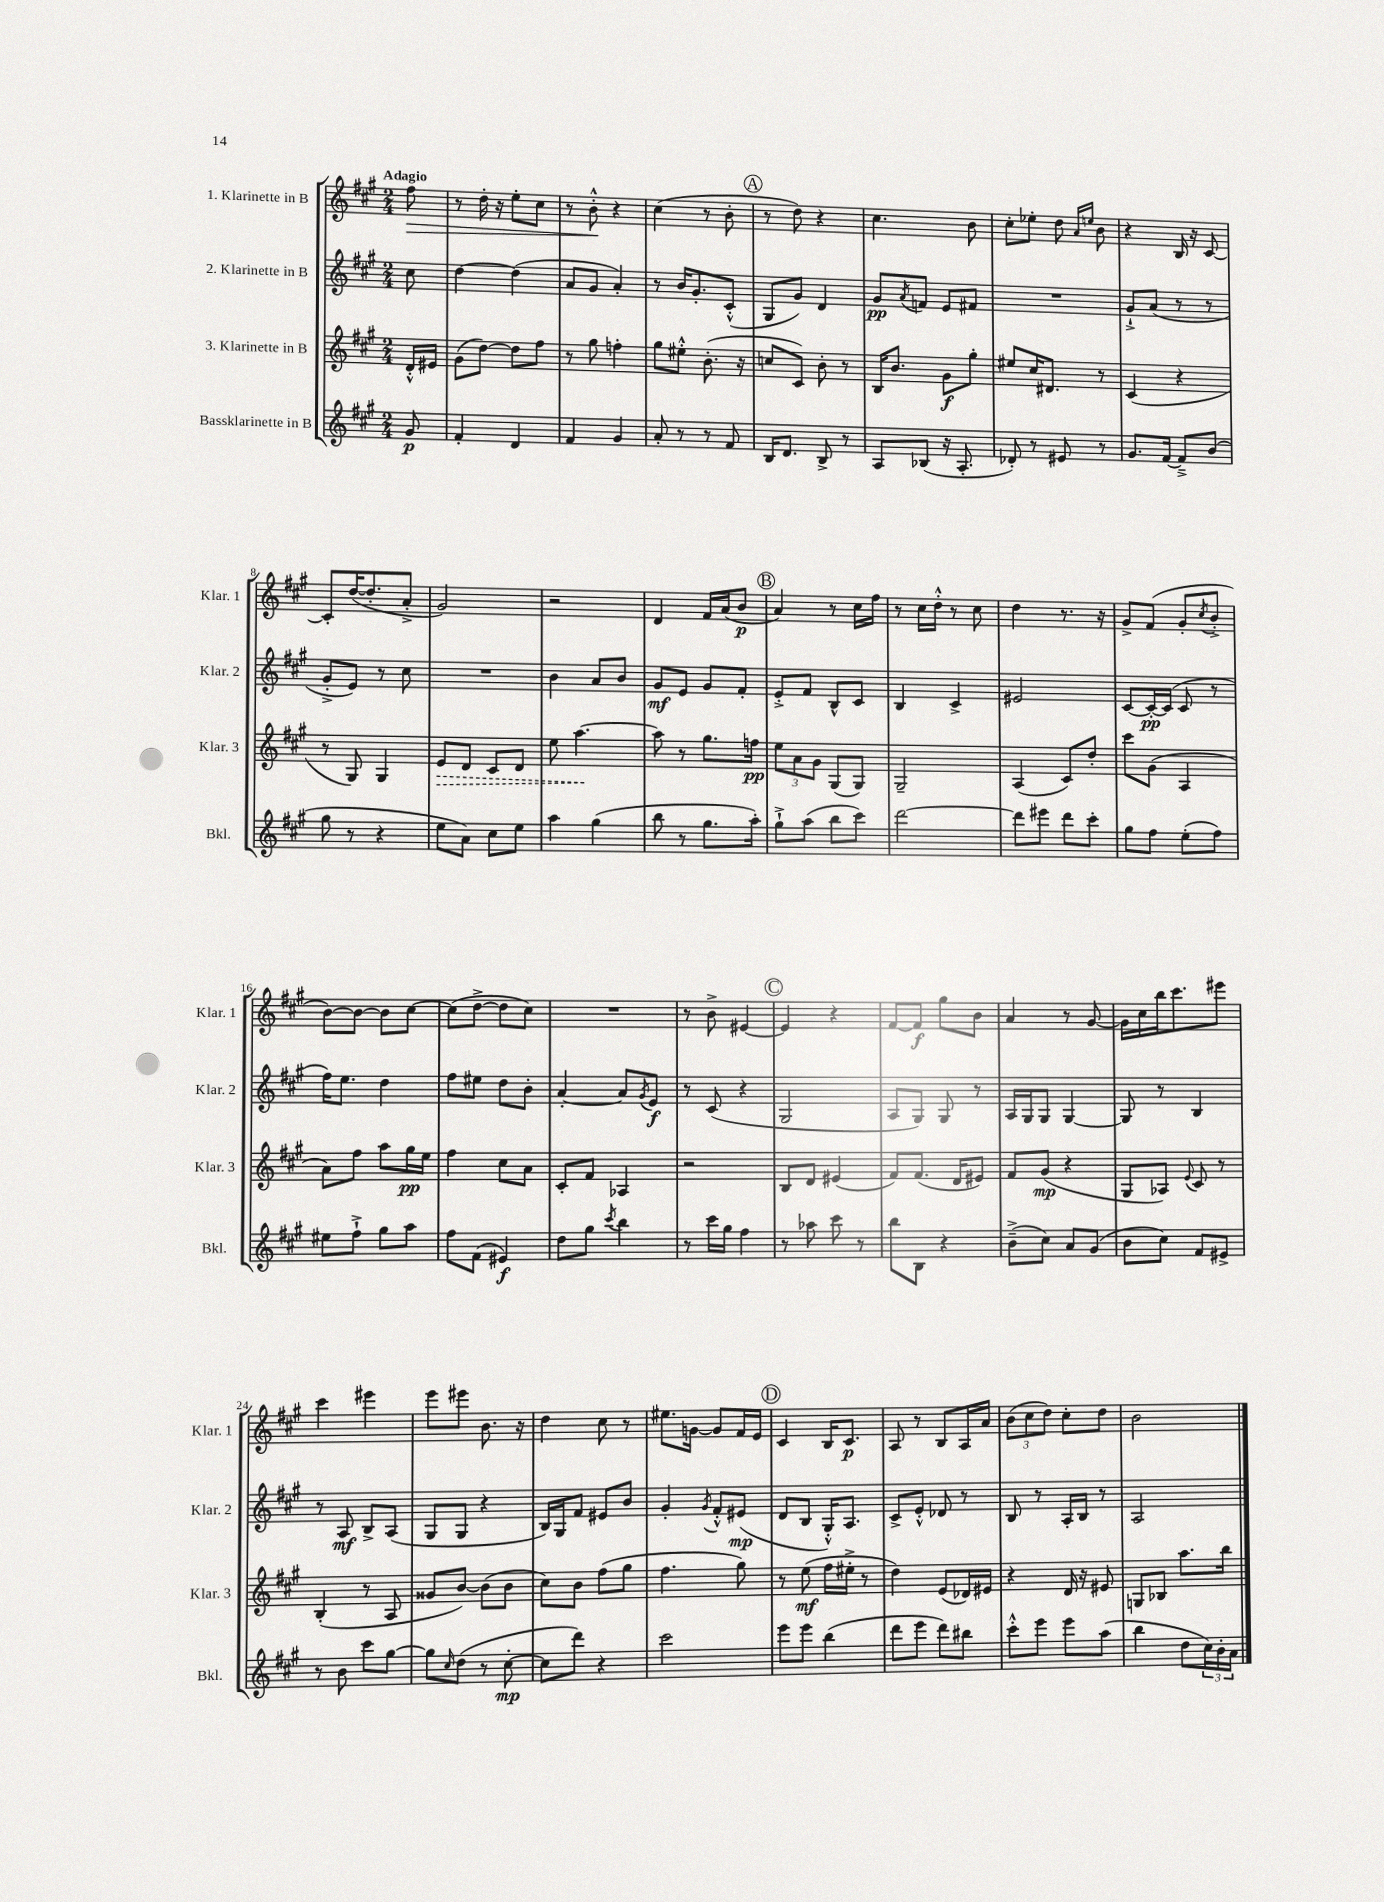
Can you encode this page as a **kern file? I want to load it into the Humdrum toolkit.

**kern	**dynam	**kern	**dynam	**kern	**dynam	**kern	**dynam
*part4	*part4	*part3	*part3	*part2	*part2	*part1	*part1
*staff4	*staff4	*staff3	*staff3	*staff2	*staff2	*staff1	*staff1
*I"Bassklarinette in B	*	*I"3. Klarinette in B	*	*I"2. Klarinette in B	*	*I"1. Klarinette in B	*
*I'Bkl.	*	*I'Klar. 3	*	*I'Klar. 2	*	*I'Klar. 1	*
*clefG2	*	*clefG2	*	*clefG2	*	*clefG2	*
*k[f#c#g#]	*	*k[f#c#g#]	*	*k[f#c#g#]	*	*k[f#c#g#]	*
*M2/4	*	*M2/4	*	*M2/4	*	*M2/4	*
=	=	=	=	=	=	=	=
!	!	!	!	!	!	!LO:TX:a:B:t=Adagio	!
!	!	!	!	!	!	!	!LO:HP:b
8g#/	p	16d'^^/LL	.	8cc#\	.	8ff#\	>
.	.	16e#X/JJ	.	.	.	.	.
=1	=1	=1	=1	=1	=1	=1	=1
4f#'/	.	(8g#\L	.	[4dd\	.	8r	.
.	.	[8dd\J)	.	.	.	16dd'\	.
.	.	.	.	.	.	16r	.
4d/	.	8dd\L]	.	(4dd\]	.	8ee'\L	.
.	.	8ff#\J	.	.	.	8cc#\J	.
=2	=2	=2	=2	=2	=2	=2	=2
4f#/	.	8r	.	8a/L	.	8r	.
.	.	8gg#\	.	8g#/J	.	8b'^^\	.
4g#/	.	4ffn'\	.	4a'/)	.	4r	]
=3	=3	=3	=3	=3	=3	=3	=3
8a'/	.	8gg#\L	.	8r	.	(4cc#\	.
8r	.	8ee#X'^^\J	.	16b/KL	.	.	.
.	.	.	.	8.g#'/	.	.	.
8r	.	(8.b'\	.	.	.	8r	.
8f#/	.	.	.	(8c#'^^/J	.	8b'\	.
.	.	16r	.	.	.	.	.
!!LO:REH:place=s1:t=A
=4	=4	=4	=4	=4	=4	=4	=4
16B/KL	.	8ccn/L	.	8G#/L	.	8r	.
8.d/J	.	.	.	.	.	.	.
.	.	8c#/J)	.	8g#/J)	.	8dd\)	.
8B^/	.	8b'\	.	4d/	.	4r	.
8r	.	8r	.	.	.	.	.
=5	=5	=5	=5	=5	=5	=5	=5
8A/L	.	16B/KL	.	8g#/L	pp	4.cc#\	.
.	.	8.b/J	.	.	.	.	.
.	.	.	.	8qa/	.	.	.
(8B-X/J	.	.	.	8fn/J	.	.	.
16r	.	8g#\L	f	8e/L	.	.	.
8.A'/	.	.	.	.	.	.	.
.	.	8gg#'\J	.	8f#X/J	.	8b\	.
=6	=6	=6	=6	=6	=6	=6	=6
8d-X'/)	.	8ee#X/L	.	2r	.	8cc#'\L	.
8r	.	16cc#/K	.	.	.	8ee-X'\J	.
.	.	8.d#X/J	.	.	.	.	.
8e#X/	.	.	.	.	.	8dd\	.
.	.	.	.	.	.	16qqa/LL	.
.	.	.	.	.	.	16qqeen/JJ	.
8r	.	8r	.	.	.	8b\	.
=7	=7	=7	=7	=7	=7	=7	=7
8.g#/L	.	(4c#/	.	8g#`^/L	.	4r	.
.	.	.	.	(8a/J	.	.	.
[16f#/Jk	.	.	.	.	.	.	.
8f#~^/L]	.	4r	.	8r	.	16B/	.
.	.	.	.	.	.	16r	.
(8b/J	.	.	.	8r	.	[8c#/	.
!!LO:LB:g=z
=8	=8	=8	=8	=8	=8	=8	=8
8gg#\	.	8r	.	8g#'^/L	.	8c#'/L]	.
8r	.	8G#/)	.	8e/J)	.	([16dd/K	.
.	.	.	.	.	.	8.dd'/]	.
4r	.	4G#/	.	8r	.	.	.
.	.	.	.	8cc#\	.	8a'^/J	.
=9	=9	=9	=9	=9	=9	=9	=9
!	!	!	!LO:HP:b	!	!	!	!
8ee\L	.	8e/L	>	2r	.	2g#/)	.
8a\J)	.	8d/J	.	.	.	.	.
8cc#\L	.	8c#/L	.	.	.	.	.
8ee\J	.	8d/J	.	.	.	.	.
=10	=10	=10	=10	=10	=10	=10	=10
4aa\	.	8ee\	.	4b\	.	2r	.
.	.	[4.aa\	.	.	.	.	.
(4gg#\	.	.	.	8a/L	.	.	.
.	.	.	.	8b/J	.	.	.
.	.	.	]	.	.	.	.
=11	=11	=11	=11	=11	=11	=11	=11
8bb\	.	8aa\]	.	8g#/L	mf	4d/	.
8r	.	8r	.	8e/J	.	.	.
8.gg#\L	.	8.gg#\L	.	8g#/L	.	16f#/LL	.
.	.	.	.	.	.	(16a/J	.
.	.	.	.	8f#'/J	.	8b/J	p
16aa'\Jk)	.	16ffn\Jk	pp	.	.	.	.
!!LO:REH:place=s1:t=B
=12	=12	=12	=12	=12	=12	=12	=12
8gg#`^\L	.	12ee\L	.	8e'^/L	.	4a/)	.
.	.	12a\	.	.	.	.	.
(8aa\J	.	.	.	8f#/J	.	.	.
.	.	12g#\J	.	.	.	.	.
8bb\L	.	(8G#/L	.	8B^^/L	.	8r	.
8ccc#\J)	.	8G#/J)	.	8c#/J	.	16cc#\LL	.
.	.	.	.	.	.	16ff#\JJ	.
=13	=13	=13	=13	=13	=13	=13	=13
[2ddd\	.	2G#~/	.	4B/	.	8r	.
.	.	.	.	.	.	16cc#\LL	.
.	.	.	.	.	.	16dd'^^\JJ	.
.	.	.	.	4c#^/	.	8r	.
.	.	.	.	.	.	8cc#\	.
=14	=14	=14	=14	=14	=14	=14	=14
8ddd\L]	.	(4A/	.	2e#X/	.	4dd\	.
8eee#X\J	.	.	.	.	.	.	.
8ddd\L	.	8c#/L)	.	.	.	8.r	.
8ccc#'\J	.	8dd'/J	.	.	.	.	.
.	.	.	.	.	.	16r	.
=15	=15	=15	=15	=15	=15	=15	=15
8gg#\L	.	8ccc#\L	.	[8c#/L	.	8g#^/L	.
8ff#\J	.	(8g#\J	.	16c#'/L_	pp	(8f#/J	.
.	.	.	.	(16c#/JJ]	.	.	.
(8ee'\L	.	4A/	.	8c#/	.	8g#'/L	.
.	.	.	.	.	.	8qcc#/	.
8ff#\J)	.	.	.	8r	.	8b'^/J	.
!!LO:LB:g=z
=16	=16	=16	=16	=16	=16	=16	=16
8ee#X\L	.	8a\L)	.	16ff#\KL)	.	[8b\L)	.
.	.	.	.	8.ee\J	.	.	.
8ff#`^\J	.	8ff#\J	.	.	.	8b\J_	.
8gg#\L	.	8aa\L	.	4dd\	.	8b\L]	.
8aa\J	.	16gg#\L	pp	.	.	[8cc#\J	.
.	.	16ee\JJ	.	.	.	.	.
=17	=17	=17	=17	=17	=17	=17	=17
8ff#\L	.	4ff#\	.	8ff#\L	.	(8cc#\L]	.
(8f#\J	.	.	.	8ee#X\J	.	[8dd^\J	.
4e#X/)	f	8cc#\L	.	8dd\L	.	8dd\L]	.
.	.	8a\J	.	8b'\J	.	8cc#\J)	.
=18	=18	=18	=18	=18	=18	=18	=18
8dd\L	.	8c#'/L	.	[4a'/	.	2r	.
8gg#\J	.	8f#/J	.	.	.	.	.
8qccc#/	.	.	.	.	.	.	.
4bb\	.	4A-X/	.	8a/L]	.	.	.
.	.	.	.	8qg#/	.	.	.
.	.	.	.	8e/J	f	.	.
=19	=19	=19	=19	=19	=19	=19	=19
8r	.	2r	.	8r	.	8r	.
16ccc#\LL	.	.	.	(8c#/	.	8b^\	.
16gg#\JJ	.	.	.	.	.	.	.
4ff#\	.	.	.	4r	.	[4e#X/	.
!!LO:REH:place=s1:t=C
=20	=20	=20	=20	=20	=20	=20	=20
8r	.	8B/L	.	2G#/	.	4e#/]	.
8aa-X\	.	8d/J	.	.	.	.	.
8ccc#\	.	(4e#X/	.	.	.	4r	.
8r	.	.	.	.	.	.	.
=21	=21	=21	=21	=21	=21	=21	=21
8bb\L	.	8f#/L)	.	8A/L	.	[8f#/L	.
8B\J	.	(8.f#/J	.	8G#/J)	.	8f#/J]	f
4r	.	.	.	8G#/	.	8gg#\L	.
.	.	16d/KL	.	.	.	.	.
.	.	8e#X/J)	.	8r	.	8b\J	.
=22	=22	=22	=22	=22	=22	=22	=22
(8b~^\L	.	8f#/L	.	16A/LL	.	4a/	.
.	.	.	.	16G#/J	.	.	.
8cc#\J)	.	(8g#/J	mp	8G#/J	.	.	.
8a/L	.	4r	.	[4G#/	.	8r	.
(8g#/J	.	.	.	.	.	[8g#/	.
=23	=23	=23	=23	=23	=23	=23	=23
8b\L	.	8G#/L	.	8G#/]	.	16g#\LL]	.
.	.	.	.	.	.	16cc#\	.
8cc#\J)	.	8A-X/J)	.	8r	.	16bb\J	.
.	.	.	.	.	.	8.ccc#\	.
.	.	8qqe/	.	.	.	.	.
8f#/L	.	8c#/	.	4B/	.	.	.
8e#X^/J	.	8r	.	.	.	8eee#X\J	.
!!LO:LB:g=z
=24	=24	=24	=24	=24	=24	=24	=24
8r	.	(4B'/	.	8r	.	4ccc#\	.
8b\	.	.	.	8A/	mf	.	.
8ccc#\L	.	8r	.	8B^/L	.	4eee#X\	.
[8gg#\J	.	8A/	.	(8A/J	.	.	.
=25	=25	=25	=25	=25	=25	=25	=25
8gg#\L]	.	8g##X/L	.	8G#/L	.	8eee\L	.
16qqcc#/	.	.	.	.	.	.	.
(8dd\J	.	[8b/J)	.	8G#/J	.	8eee#X\J	.
8r	.	(8b\L]	.	4r	.	8.b\	.
[8cc#'\	mp	8b\J	.	.	.	.	.
.	.	.	.	.	.	16r	.
=26	=26	=26	=26	=26	=26	=26	=26
8cc#\L]	.	8cc#\L)	.	16B/LL)	.	4dd\	.
.	.	.	.	16G#/J	.	.	.
8ddd\J)	.	8b\J	.	8f#/J	.	.	.
4r	.	(8ff#\L	.	8e#X/L	.	8cc#\	.
.	.	8gg#\J	.	8b/J	.	8r	.
=27	=27	=27	=27	=27	=27	=27	=27
2ccc#\	.	4.ff#\	.	4g#'/	.	8.ee#X\L	.
.	.	.	.	.	.	[16gn\Jk	.
.	.	.	.	8qg#/	.	.	.
.	.	.	.	8f#'^^/L	.	8g/L]	.
.	.	8gg#\)	.	(8e#X/J	mp	16f#/L	.
.	.	.	.	.	.	16e/JJ	.
!!LO:REH:place=s1:t=D
=28	=28	=28	=28	=28	=28	=28	=28
8eee\L	.	8r	.	8d/L	.	4c#/	.
8eee\J	.	(8ee\	mf	8B/J	.	.	.
(4bb\	.	16ff#\LL	.	16G#'^^/KL)	.	16B/KL	.
.	.	16ee#X'^\JJ	.	8.A/J	.	8.c#/J	p
.	.	8r	.	.	.	.	.
=29	=29	=29	=29	=29	=29	=29	=29
8ddd\L	.	4dd\)	.	8c#^/L	.	8A/	.
8eee\J	.	.	.	8e'^^/J	.	8r	.
8ddd\L)	.	(8e/L	.	8d-X/	.	8B/L	.
8bb#X\J	.	16d-X/L)	.	8r	.	16A/L	.
.	.	16e#X/JJ	.	.	.	16a/JJ	.
=30	=30	=30	=30	=30	=30	=30	=30
8ccc#'^^\L	.	4r	.	8B/	.	(12b\L	.
.	.	.	.	.	.	12cc#\	.
8eee\J	.	.	.	8r	.	.	.
.	.	.	.	.	.	12dd\J)	.
8eee\L	.	16d/	.	16A'/LL	.	8cc#'\L	.
.	.	16r	.	16B/JJ	.	.	.
(8aa\J	.	8e#X/	.	8r	.	8dd\J	.
=31	=31	=31	=31	=31	=31	=31	=31
4bb\	.	8Gn/L	.	2A/	.	2b\	.
.	.	8B-X/J	.	.	.	.	.
8dd\L	.	8.aa\L	.	.	.	.	.
24cc#\L)	.	.	.	.	.	.	.
24b'\	.	.	.	.	.	.	.
.	.	16bb\Jk	.	.	.	.	.
24a\JJ	.	.	.	.	.	.	.
==	==	==	==	==	==	==	==
*-	*-	*-	*-	*-	*-	*-	*-
